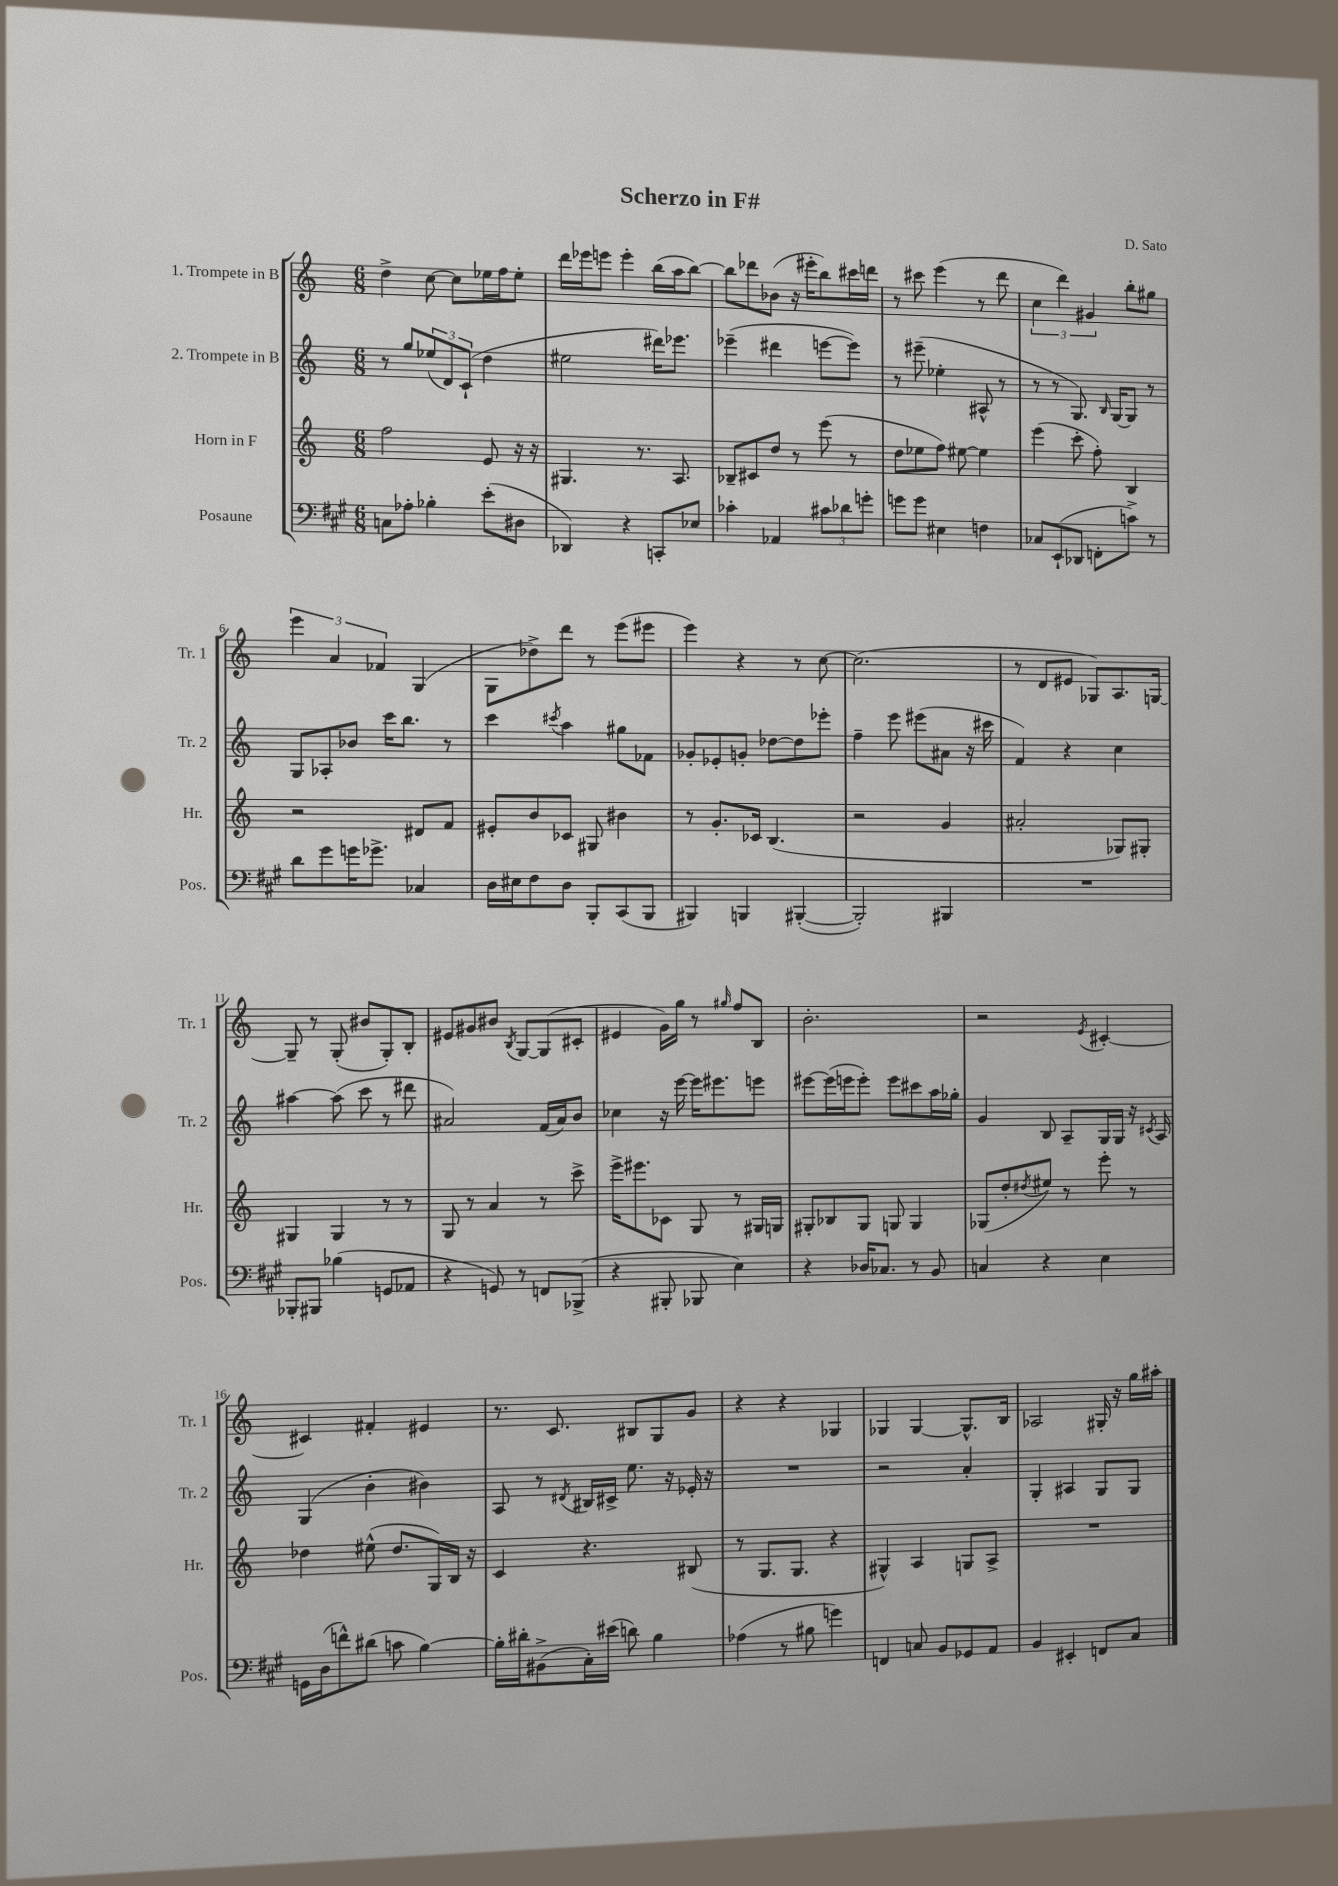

**kern	**kern	**kern	**kern
*part4	*part3	*part2	*part1
*staff4	*staff3	*staff2	*staff1
*I"Posaune	*I"Horn in F	*I"2. Trompete in B	*I"1. Trompete in B
*I'Pos.	*I'Hr.	*I'Tr. 2	*I'Tr. 1
*clefF4	*clefG2	*clefG2	*clefG2
*k[f#c#g#]	*k[]	*k[]	*k[]
*M6/8	*M6/8	*M6/8	*M6/8
=1	=1	=1	=1
8Cn\L	2ff\	8r	4dd^\
8A-X'\J	.	8gg/L	.
4B-X'\	.	(12ee-X/	[8cc\
.	.	12d/)	.
.	.	.	8cc\L]
.	.	(12c`/J	.
(8e'\L	8e/	4dd\	16ee-X\L
.	.	.	16ff\J
8D#X\J	16r	.	8ee-'\J
.	16r	.	.
=2	=2	=2	=2
4DD-X/)	4.G#X/	2ee#X\	16ddd\LL
.	.	.	16eee-X\J
.	.	.	8eeen\J
4r	.	.	4eee'\
.	8.r	.	.
8CCn'/L	.	16ddd#X\KL)	(16bb\LL
.	8.A/	8.eee-X\J	16aa\J
8E-X/J	.	.	[8bb\J)
=3	=3	=3	=3
4c-X'\	8B-X~/L	(4eee-X~\	8bb\L]
.	8c#X/	.	8ddd-X\
4AA-X/	8dd/J	4ddd#X\	(8b-X\J
.	8r	.	16r
.	.	.	16eee#X'\KL
12c#X\L	(8eee\	[8eeen\L	8bb\)
12d-X\	.	.	.
.	8r	8eee\J])	16ccc#X\L
12gn'\J	.	.	.
.	.	.	16dddn\JJ
=4	=4	=4	=4
8gn\L	8dd\L	8r	8r
8g\J	8ee-X\	(8eee#X~\	8ccc#X\
4E#X\	8ff\J)	4ee-X'\	(4eee\
.	[8ee#X\	.	.
4Fn\	4ee#\]	8A#X^^/	8r
.	.	8r	8ddd\
=5	=5	=5	=5
8C-X/L	(4eee\	8r	6cc\
(8EE`/	.	8r	.
.	.	.	6ddd\)
8DD-X/J	8ccc'\	8.G/)	.
.	.	.	6g#X/
8FFn'\L	8ff'\)	.	.
.	.	16qqB/	.
.	.	[16G/KL	.
8cn^\J)	4B/	8G/J]	8bb'\L
8r	.	8r	8gg#X\J
!!LO:LB:g=z
=6	=6	=6	=6
8d\L	2r	8G/L	6eee\
8g#\	.	8A-X'/	.
.	.	.	6a/
16gn\K	.	8b-X/J	.
8.g-X^\J	.	.	.
.	.	.	6f-X/
.	.	16ccc\KL	.
.	.	8.bb\J	.
4C-X/	8d#X/L	.	(4G/
.	8f/J	8r	.
=7	=7	=7	=7
16D\LL	8e#X'/L	4ccc\	8G\L
16E#X\J	.	.	.
8F#\	8b/	.	8dd-X^\)
.	.	8qccc#X/	.
8D\J	8c-X/J	4aa\	8ddd\J
8BBB'/L	8G#X/	.	8r
(8CC#/	4b#X\	8gg#X\L	(8eee\L
8BBB/J	.	8f-X\J	8eee#X\J
=8	=8	=8	=8
4BBB#X/)	8r	8g-X'/L	4eee\)
.	8.g'/L	8e-X'/	.
4BBBn/	.	8gn'/J	4r
.	16c-X/Jk	.	.
.	(4.B/	[8dd-X\L	.
([4BBB#X'/	.	8dd-\]	8r
.	.	8eee-X'\J	[8cc\
=9	=9	=9	=9
2BBB#'/])	2r	4ff~\	(2.cc\]
.	.	8eee\	.
.	.	(8eee#X\L	.
4BBB#X/	4g/	8a#X\J	.
.	.	16r	.
.	.	16ccc#X\	.
=10	=10	=10	=10
2.r	2a#X'/	4f/)	8r
.	.	.	8d/L
.	.	4r	8e#X/J
.	.	.	8G-X/L)
.	8G-X/L)	4cc\	8.A/
.	8G#X'/J	.	.
.	.	.	[16Gn/Jk
!!LO:LB:g=z
=11	=11	=11	=11
8BBB-X'/L	4G#X/	[4aa#X\	8G~/]
8BBB#X/J	.	.	8r
(4B-X\	4G#/	(8aa#\]	(8G'/
.	.	8ccc\	8b#X/L
8GGn/L	8r	8r	8G'/)
8AA-X/J	8r	8ddd#X\	8B'/J
=12	=12	=12	=12
4r	8G/	2a#X/)	8e#X/L
.	8r	.	8g#X/
8GGn/)	4a/	.	8b#X/J
.	.	.	8qB/
8r	.	.	[8G/L
8FFn/L	8r	(16f/LL	(8G/]
.	.	16a#/J)	.
(8BBB-X^/J	8ccc^\	8b/J	8c#X'/J
=13	=13	=13	=13
4r	16eee^\KL	4cc-X\	4e#X/
.	8.eee#X\	.	.
8BBB#X'/	8c-X\J	16r	16g\LL)
.	.	[16eee\	16gg\JJ
8BBB-X/	8G/	16eee\KL]	8r
.	.	8.eee#X\	.
.	.	.	16qqgg#X/
4E\)	8r	.	8ff/L
.	16G#X/LL	8eeen\J	8B/J
.	16Gn/JJ	.	.
=14	=14	=14	=14
4r	8G#X'/L	[8eee#X\L	2.b'\
.	8B-X/	(16eee#\L]	.
.	.	16eeen\J	.
16D-X/KL	8G#/J	8eee'\J)	.
8.C-X/J	.	.	.
.	8Gn/	8eee\L	.
8r	4G/	8ccc#X\	.
8BB/	.	16aa\L	.
.	.	16gg-X'\JJ	.
=15	=15	=15	=15
4Cn/	(8G-X/L	4g/	2r
.	8dd'/	.	.
.	8qdd#X/	.	.
4r	8ee#X/J)	8B/	.
.	8r	8A~/L	.
.	.	.	8qe/
4E\	8eee'\	16G/L	[4c#X'/
.	.	16G/JJ	.
.	8r	16r	.
.	.	8qc#X/	.
.	.	16A/	.
!!LO:LB:g=z
=16	=16	=16	=16
16GGn\LL	4dd-X\	(4G/	4c#X/]
(16D\J	.	.	.
8fn^^\)	.	.	.
(8d#X\J	(8ee#X^^\	4b'\	4f#X'/
8cn\	8.dd-/L	.	.
[4B\)	.	4b#X\)	4e#X/
.	16G/L)	.	.
.	16B/JJ	.	.
.	16r	.	.
=17	=17	=17	=17
16B'\LL]	4c/	8A/	8.r
16d#X'\J	.	.	.
(8BB#X^\	.	8r	.
.	.	.	8.c/
.	.	8qd#X/	.
16C#'\L)	4.r	16B#X/LL	.
(16e#X\JJ	.	16c#X^/JJ	.
8dn\)	.	8.ee\	8B#X/L
4B\	.	.	8G/
.	.	16r	.
.	(8B#X/	16e-X'/	8g/J
.	.	16r	.
=18	=18	=18	=18
(4A-X\	8r	2.r	4r
.	8.G/L	.	.
8r	.	.	4r
.	8.G/J	.	.
8B#X\	.	.	.
4gn\)	4r	.	4G-X/
=19	=19	=19	=19
4FFn/	4G#X^^/)	2r	4G-X/
8Cn/	4A/	.	[4G-/
8BB/L	.	.	.
8GG-X/	8Gn/L	4a'/	8.G-^^/L]
8AA/J	8A^/J	.	.
.	.	.	16B/Jk
=20	=20	=20	=20
4BB/	2.r	4G'/	2A-X/
4EE#X'/	.	4A#X/	.
8FFn/L	.	8G/L	16G#X'/
.	.	.	16r
8C#/J	.	8G/J	16gg\LL
.	.	.	16aa#X'\JJ
==	==	==	==
*-	*-	*-	*-
